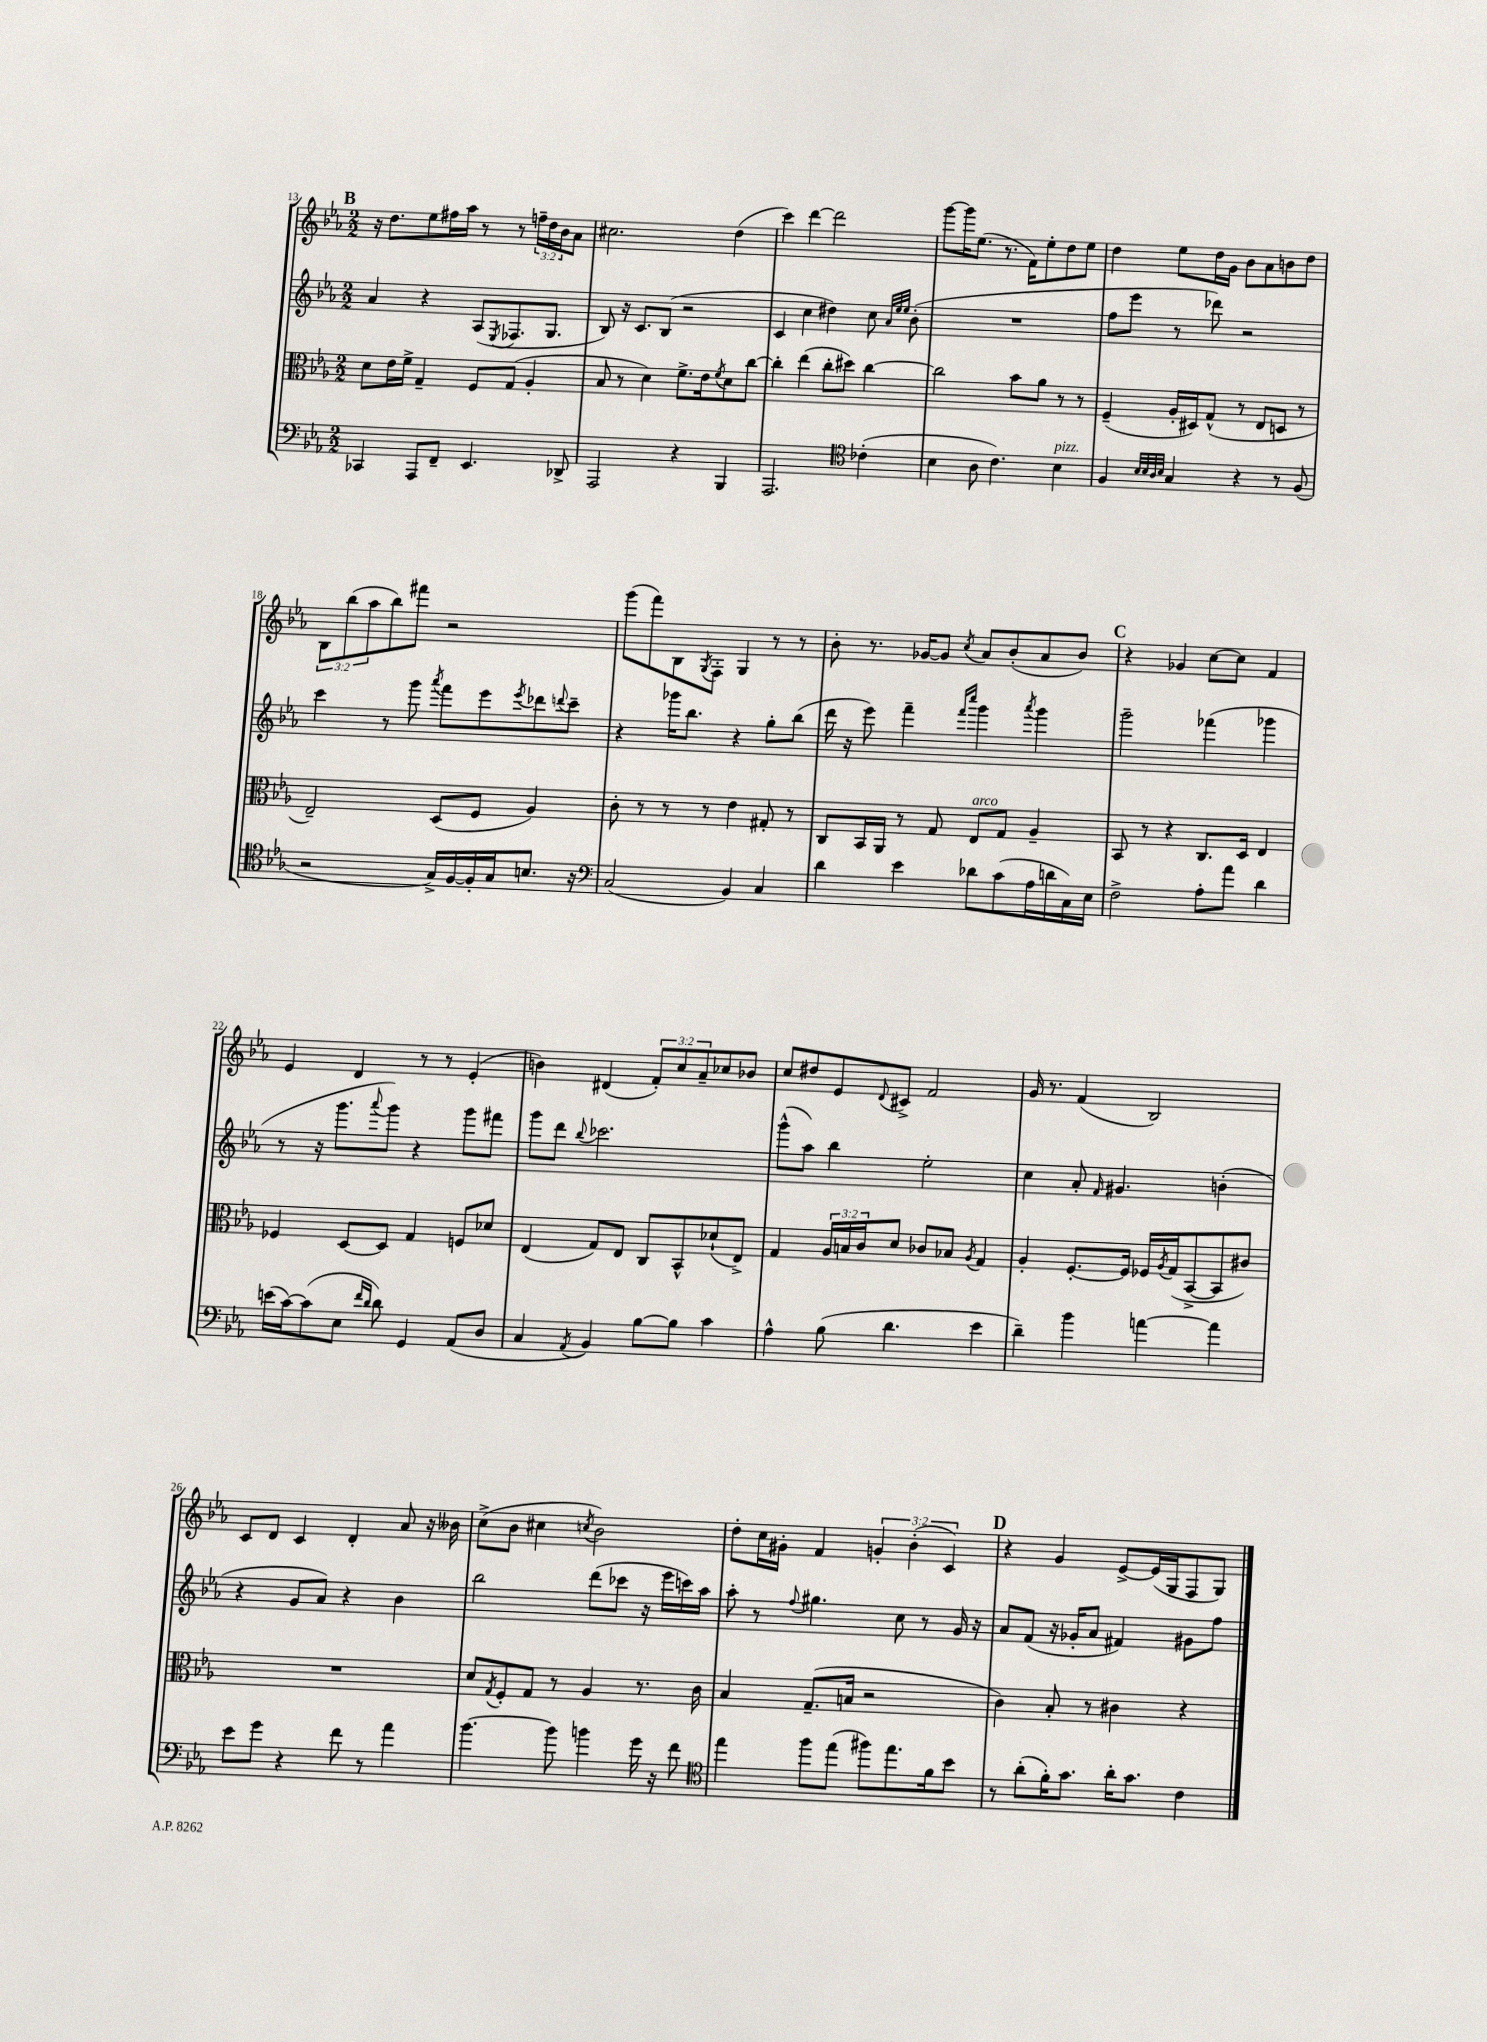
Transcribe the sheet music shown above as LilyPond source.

<<
\new StaffGroup <<
\new Staff = "s0" {
    \clef treble \key ees \major \numericTimeSignature \time 2/2 \override Staff.TupletNumber.text = #tuplet-number::calc-fraction-text
    \mark \markup { \bold "B" } r16 d''8. ees''8 fis''16 aes''16 r8 r8 \tuplet 3/2 { f''16-- d''16 bes'16 } aes'8 |
    cis''2. d''4( |
    c'''4) d'''4~ d'''2 |
    g'''8~ g'''16 ees''8.( r8. f'16) ees''8-. d''8 ees''8 |
    d''4 ees''8 d''16 g'16 bes'8 aes'8 b'8 d''8 |
    \tuplet 3/2 { bes8 bes''8( aes''8 } bes''8) fis'''8 r2 |
    g'''8( f'''8) bes8 \acciaccatura { g8 } f8-. g4 r8 r8 |
    bes'8-. r8. ges'16~ ges'8 \acciaccatura { c''8 } aes'8 bes'8-.( aes'8 bes'8) |
    \mark \markup { \bold "C" } r4 ges'4 c''8~ c''8 f'4 |
    ees'4 d'4 r8 r8 ees'4-.( |
    b'4) dis'4( \tuplet 3/2 { f'8-.) c''8 aes'8-- } ces''8 bes'8 |
    c''8 dis''8 ees'8 \appoggiatura { d'8 } cis'8-> f'2 |
    g'16 r8. f'4( bes2) |
    c'8 d'8 c'4 d'4-. aes'8 r16 beses'16 |
    c''8->( bes'8 cis''4 \acciaccatura { c''8 } bes'2) |
    d''8-. c''16 gis'16-. f'4 \tuplet 3/2 { g'4-. bes'4-.( c'4) } |
    \mark \markup { \bold "D" } r4 g'4 ees'8~-> ees'16( g16 f8 g8) \bar "|." |
}
\new Staff = "s1" {
    \clef treble \key ees \major \numericTimeSignature \time 2/2
    \mark \markup { \bold "B" } aes'4 r4 aes8( \acciaccatura { ees8 } fes8. g8. |
    bes8) r16 c'8. bes8( r2 |
    c'4 c''4 dis''4) c''8 \grace { aes'32 ees''32 ees''32 } bes'8-.( |
    R1 |
    f''8 ees'''8 r8 des'''8) r2 |
    c'''4 r8 g'''8 \acciaccatura { aes'''8 } f'''8 ees'''8 \acciaccatura { ees'''8 } des'''8 \appoggiatura { d'''8 } c'''8-- |
    r4 ges'''16 bes''8. r4 g''8-. bes''8( |
    d'''16 r16 ees'''8) f'''4-- \grace { f'''16 c''''16 } g'''4 \acciaccatura { aes'''8 } g'''4 |
    \mark \markup { \bold "C" } g'''2-- fes'''4( ges'''4 |
    r8 r16 g'''8. \appoggiatura { aes'''8 } g'''8) r4 g'''8 fis'''8 |
    g'''8 d'''8 \appoggiatura { bes''8 } ces'''2. |
    g'''8-^( aes''8) bes''4 ees''2-. |
    c''4 aes'8-. \grace { f'16 } gis'4. b'4-.( |
    r4 g'8 aes'8) r4 bes'4 |
    bes''2 d'''8( ces'''8 r16 ees'''16 c'''16) aes''16 |
    aes''8-. r8 \appoggiatura { f''8 } gis''4. c''8 r8 g'16 r16 |
    \mark \markup { \bold "D" } aes'8 f'8( r16 ges'16-. aes'8 fis'4) gis'8 f''8 \bar "|." |
}
\new Staff = "s2" {
    \clef alto \key ees \major \numericTimeSignature \time 2/2 \override Staff.TupletNumber.text = #tuplet-number::calc-fraction-text
    \mark \markup { \bold "B" } d'8 ees'16 f'16-> g4-- f8 g8( aes4-. |
    bes8 r8 d'4) f'8.-> ees'16 \acciaccatura { f'8 } d'8 c''8~ |
    c''4-. ees''4( c''8-. dis''8) c''4~ |
    c''2 bes'8 aes'8 r8 r8 |
    f4--( aes16-. dis16) g8-^( r8 ees8 d8 r8 |
    ees2--) d8( f8 aes4) |
    c'8-. r8 r8 r8 ees'4 gis8-. r8 |
    c8 bes,16 aes,16 r8 g8 ees8^\markup { \italic "arco" } g8 aes4-- |
    \mark \markup { \bold "C" } bes,8 r8 r4 c8. d16 ees4 |
    fes4 d8~ d8 g4 f8 des'8 |
    ees4( g8) ees8 c8 bes,8-^ des'8-!( ees8->) |
    g4 \tuplet 3/2 { aes16 b16 c'16 } d'8 ces'8 bes8 \acciaccatura { aes8 } g4 |
    aes4-. f8.~-. f16 fes16 \acciaccatura { aes8 } g16( bes,8~-> bes,8 cis'8) |
    R1 |
    d'8 \acciaccatura { g8 } f8-. g8 r8 aes4 r8. c'16 |
    bes4 g8.--( b16 r2 |
    \mark \markup { \bold "D" } c'4) bes8-. r8 cis'4 r4 \bar "|." |
}
\new Staff = "s3" {
    \clef bass \key ees \major \numericTimeSignature \time 2/2
    \mark \markup { \bold "B" } ces,4 aes,,8 f,8-- ees,4. des,8-> |
    aes,,2 r4 bes,,4 |
    aes,,2. \clef tenor ces'4-.( |
    bes4 aes8 c'4.) bes4^\markup { \italic "pizz." } |
    f4 \grace { bes32 bes32 aes32 bes32 } g4 r4 r8 f8( |
    r2 g16->) f16~ f16-. g16 b8. r16 |
    \clef bass c2( bes,4) c4 |
    d'4 ees'4 des'8 c'8( aes16 d'16 c16) ees16 |
    \mark \markup { \bold "C" } f2-> aes8-. aes'8 d'4 |
    e'16( c'16~) c'8( ees8 \grace { f'16 d'16 } d'8) g,4 aes,8( d8 |
    c4 \acciaccatura { aes,8 } bes,4) bes8~ bes8 c'4 |
    aes4-^ bes8( d'4. ees'4 |
    d'4--) bes'4 a'4~ a'4 |
    ees'8 g'8 r4 f'8 r8 aes'4 |
    bes'4.~ bes'8 b'4 g'16 r16 f'8 |
    \clef tenor ees''4 f''8 ees''8( fis''8) ees''8. f'16 bes'8 |
    \mark \markup { \bold "D" } r8 aes'8-.( f'16-.) g'8. aes'16-. g'8. c'4 \bar "|." |
}
>>
>>
\layout { \context { \Score currentBarNumber = #13 } }
